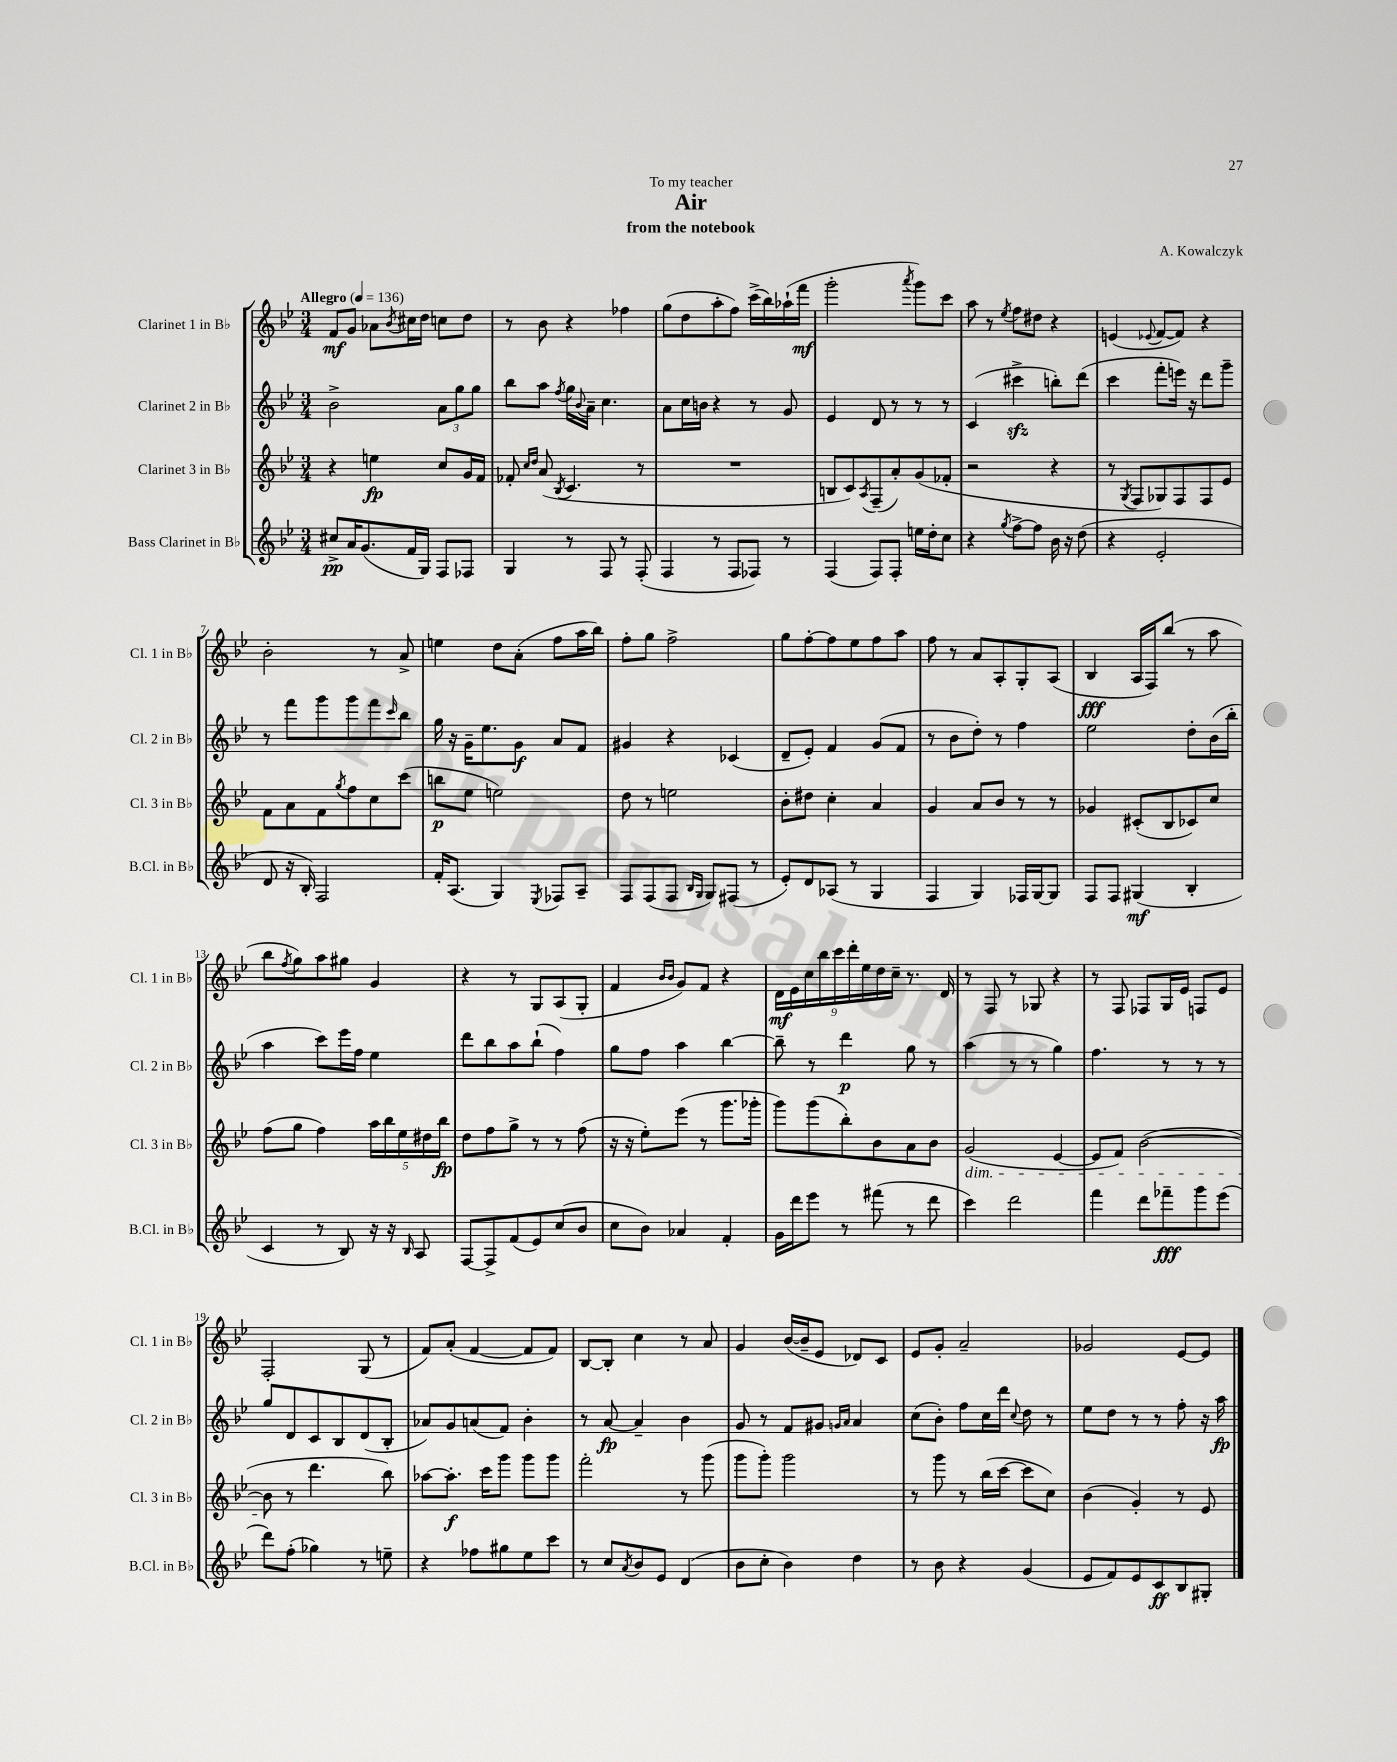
\header { title = "Air" composer = "A. Kowalczyk" subtitle = "from the notebook" dedication = "To my teacher" }
<<
\new StaffGroup <<
\new Staff = "s0" \with { instrumentName = "Clarinet 1 in Bb" shortInstrumentName = "Cl. 1 in Bb" } {
    \clef treble \key bes \major \numericTimeSignature \time 3/4 \tempo "Allegro" 4 = 136
    f'8\mf g'8 aes'8 \acciaccatura { bes'8 } cis''16 d''16 c''8 d''8 |
    r8 bes'8 r4 fes''4 |
    g''8( d''8 a''8-. f''8) c'''16->( bes''16) aes''16-!( f'''16\mf |
    g'''2-. \acciaccatura { a'''8 } g'''8) c'''8 |
    a''8 r8 \acciaccatura { ees''8 } f''8 dis''8 r4 |
    e'4( \appoggiatura { ees'8 } f'8~ f'8) r4 |
    bes'2-. r8 a'8-> |
    e''4 d''8 a'8-.( f''8 a''16 bes''16) |
    f''8-. g''8 f''2-> |
    g''8 f''8~-. f''8 ees''8 f''8 a''8 |
    f''8 r8 a'8 a8-. g8-. a8( |
    bes4\fff a16 f16) bes''8( r8 a''8 |
    bes''8 \acciaccatura { f''8 } g''8) a''8 gis''8 g'4 |
    r4 r8 g8 a8( g8-. |
    f'4 \grace { bes'16 bes'16 } g'8) f'8 r4 |
    \tuplet 9/8 { d'16\mf ees'16 c''16 bes''16 c'''16 d'''16-. ees''16 d''16 c''16-- } r8. d'16 |
    r8 f8 r8 ges8 r4 |
    r8 f8 fes8 g16 ees'16 f8 ees'8 |
    f2-. g8( r8 |
    f'8) a'8-.( f'4~ f'8 f'8) |
    bes8~ bes8-. c''4 r8 a'8 |
    g'4 bes'16~( bes'16-- ees'8 des'8) c'8 |
    ees'8 g'8-. a'2-- |
    ges'2 ees'8~ ees'8 \bar "|." |
}
\new Staff = "s1" \with { instrumentName = "Clarinet 2 in Bb" shortInstrumentName = "Cl. 2 in Bb" } {
    \clef treble \key bes \major \numericTimeSignature \time 3/4
    bes'2-> \tuplet 3/2 { a'8 g''8 g''8 } |
    bes''8 a''8 \acciaccatura { f''8 } g''16 \appoggiatura { bes'8 } a'16-- c''4. |
    a'8 c''16 b'16 r4 r8 g'8 |
    ees'4 d'8 r8 r8 r8 |
    c'4( cis'''4->\sfz b''8-.) d'''8( |
    c'''4 f'''8-. e'''16) r16 d'''8 g'''8-- |
    r8 f'''8 g'''8 g'''8 f'''8 \grace { c'''16 } bes''8 |
    g''16 r16 g'16-- ees''8. g'8\f a'8 f'8 |
    gis'4 r4 ces'4( |
    d'8-- ees'8-.) f'4 g'8( f'8 |
    r8 bes'8 d''8-.) r8 f''4 |
    ees''2 d''8-. bes'16( bes''16-. |
    a''4 c'''8) ees'''16 f''16 ees''4 |
    d'''8 bes''8 a''8 bes''8-!( f''4) |
    g''8 f''8 a''4 bes''4~ |
    bes''8-- r8 d'''4\p g''8 r8 |
    a''4( r8 r8 g''4) |
    f''4. r8 r8 r8 |
    g''8 d'8 c'8 bes8 d'8( bes8-. |
    aes'8) g'8 a'8( f'8) bes'4-. |
    r8 a'8~\fp a'4-- bes'4 |
    g'8 r8 f'8 gis'8 \grace { g'16 a'16 } a'4 |
    c''8( bes'8-.) f''8 c''16 d'''16 \appoggiatura { c''8 } d''8 r8 |
    ees''8 d''8 r8 r8 f''8-. r16 a''16\fp \bar "|." |
}
\new Staff = "s2" \with { instrumentName = "Clarinet 3 in Bb" shortInstrumentName = "Cl. 3 in Bb" } {
    \clef treble \key bes \major \numericTimeSignature \time 3/4
    r4 e''4\fp c''8 g'16 f'16 |
    fes'8-. \grace { c''16 d''16 } a'8( \acciaccatura { bes8 } c'4. r8 |
    R2. |
    b8 c'8) \acciaccatura { a8 } f8--( a'8-.) g'8( fes'8-. |
    r2 r4 |
    r8 \acciaccatura { g8 } f8 ges8) f8 f8 ees'8 |
    f'8 a'8 f'8 \acciaccatura { g''8 } f''8 c''8 c'''8( |
    b''8\p ees''8 e''2) |
    d''8 r8 e''2 |
    bes'8-. dis''8 c''4-. a'4 |
    g'4 a'8 bes'8 r8 r8 |
    ges'4 cis'8-.( bes8 ces'8) c''8 |
    f''8( g''8 f''4) \tuplet 5/4 { a''16 bes''16 ees''16 dis''16 bes''16\fp } |
    d''8 f''8 g''8-> r8 r8 f''8( |
    r16 r16 ees''8-.) ees'''8( r8 g'''8. ges'''16-. |
    g'''8) g'''8( bes''8-.) bes'8 a'8 bes'8 |
    g'2\dim( ees'4~ |
    ees'8 f'8) bes'2~( |
    bes'8\! r8 d'''4. bes''8) |
    aes''8~ aes''8.-.\f c'''16 g'''8 g'''8 g'''8 |
    f'''2-. r8 g'''8( |
    g'''8 g'''8-.) g'''2 |
    r8 g'''8 r8 bes''16( c'''16~ c'''8 c''8) |
    bes'4( g'4-.) r8 ees'8 \bar "|." |
}
\new Staff = "s3" \with { instrumentName = "Bass Clarinet in Bb" shortInstrumentName = "B.Cl. in Bb" } {
    \clef treble \key bes \major \numericTimeSignature \time 3/4
    cis''8->\pp a'16 g'8.( f'16 g16) f8 fes8 |
    g4 r8 f8 r8 f8-.( |
    f4 r8 f8 fes8) r8 |
    f4( f8) f8-. e''16 d''16-. c''8 |
    r4 \acciaccatura { g''8 } f''8~-> f''8 bes'16 r16 d''8( |
    r4 ees'2-. |
    d'8 r16 bes16-.) f2 |
    f'16-. a8.( g4) \acciaccatura { ees8 } fes8 a8-- |
    f8 f8( f8 \grace { bes16 g16 } g8) fis8( r8 |
    ees'8-.) d'8 aes8( r8 g4 |
    f4 g4) fes16 g16~ g8 |
    f8 f8 gis4\mf( bes4-. |
    c'4 r8 bes8) r16 r16 \grace { bes16 } a8 |
    f8~ f8-> f'8( ees'8) c''8( bes'8 |
    c''8 bes'8) aes'4 f'4-. |
    g'16 d'''16 ees'''8 r8 fis'''8( r8 d'''8 |
    c'''4) d'''2 |
    f'''4 d'''8 fes'''8--\fff g'''8 ees'''8( |
    d'''8) f''8-.( ges''4) r8 e''8-- |
    r4 fes''8 gis''8 ees''8 c'''8 |
    r8 c''8 \acciaccatura { a'8 } bes'8 ees'8 d'4( |
    bes'8 c''8-. bes'4) d''4 |
    r8 bes'8 r4 g'4( |
    ees'8 f'8) ees'8 c'8\ff bes8 gis8-. \bar "|." |
}
>>
>>
